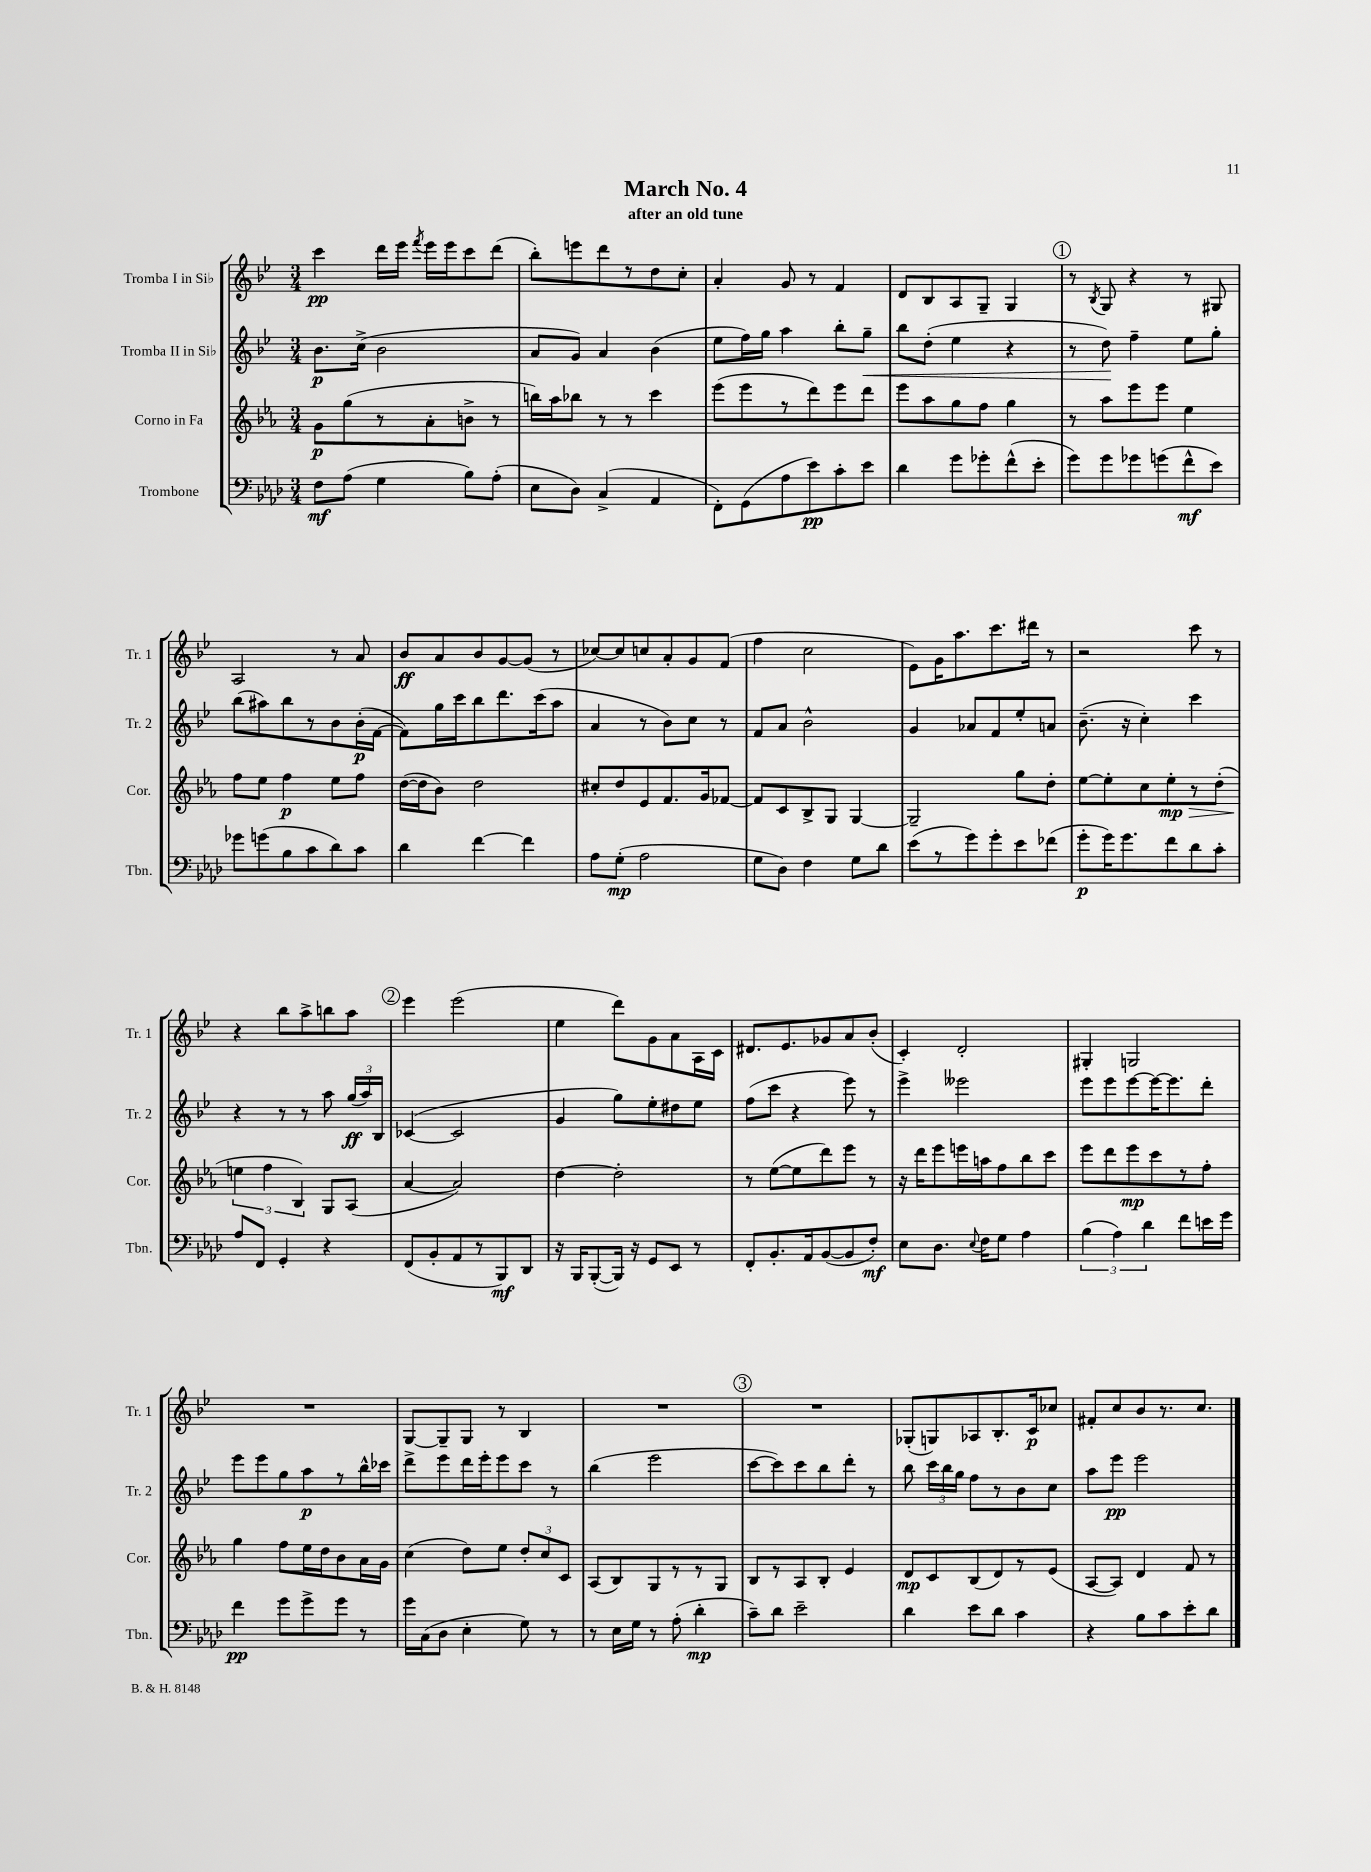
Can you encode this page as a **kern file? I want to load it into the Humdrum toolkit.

**kern	**kern	**kern	**kern
*staff4	*staff3	*staff2	*staff1
*clefF4	*clefG2	*clefG2	*clefG2
*k[b-e-a-d-]	*k[b-e-a-]	*k[b-e-]	*k[b-e-]
*M3/4	*M3/4	*M3/4	*M3/4
8F	8g	8.b-	4ccc
(8A-	(8gg	.	.
.	.	(16cc^	.
4G	8r	2b-	16ddd
.	.	.	16eee-
.	.	.	8qfff
.	8a-'	.	16eee-
.	.	.	16eee-
8B-)	8b^	.	8ccc
(8A-'	8r	.	(8ddd
=	=	=	=
8E-	16bb)	8a	8bb-')
.	16aa-	.	.
8D-)	8bb-	8g)	8eee
(4C^	8r	4a	8ddd
.	8r	.	8r
4AA-	4ccc	(4b-	8dd
.	.	.	8cc'
=	=	=	=
8FF')	(8eee-	8ee-	4a'
(8GG	8eee-	16ff)	.
.	.	16gg	.
8A-	8r	4aa	8g
8e-)	8ddd)	.	8r
8c'	8eee-	8bb-'	4f
8e-	8ddd	8gg~	.
=	=	=	=
4d-	8eee-	8bb-	8d
.	8aa-	(8dd'	8B-
8g	8gg	4ee-	8A
8g-'	8ff	.	8G~
(8f^^	4gg	4r	4G
8e-'	.	.	.
=	=	=	=
8g)	8r	8r	8r
.	.	.	8qB-
8g	8aa-	8dd)	8G
8g-	8eee-	4ff~	4r
(8g	8eee-	.	.
8f^^	4ee-	8ee-	8r
8e-)	.	8gg'	8G#
=	=	=	=
8g-	8ff	(8bb-	2A
(8g	8ee-	8aa#)	.
8B-	4ff	8bb-	.
8c	.	8r	.
8d-)	8ee-	8b-	8r
8c	8ff	(16b-'	8a
.	.	[16f	.
=	=	=	=
4d-	([16dd	8f])	8b-
.	16dd]	.	.
.	8b-)	16gg	8a
.	.	16ccc	.
[4f	2dd	8bb-	8b-
.	.	8.ddd	[8g
4f]	.	.	(8g]
.	.	(16ccc	.
.	.	8aa	8r
=	=	=	=
8A-	8cc#'	4a	[8cc-)
(8G'	8dd	.	8cc-]
2A-	8e-	8r	8cc
.	8.f	8b-)	8a'
.	.	8cc	8g
.	16g	.	.
.	[8f-	8r	(8f
=	=	=	=
8G	8f-]	8f	4ff
8D-)	8c	8a	.
4F	8B-^	2b-^^	2cc
.	8G	.	.
8G	[4G	.	.
8d-	.	.	.
=	=	=	=
(8e-	2G~]	4g	8e-)
8r	.	.	16g
.	.	.	8.aa
8g)	.	8a-	.
8g'	.	8f	8.ccc
8e-	8gg	8ee-'	.
.	.	.	16ddd#
(8f-	8dd'	8a	8r
=	=	=	=
8g'	[8ee-	(8.b-~	2r
16g)	8ee-']	.	.
8.g	.	16r	.
.	8cc	4cc')	.
8f	8ee-'	.	.
8d-	8r	4ccc	8ccc
8c'	(8dd'	.	8r
=	=	=	=
8A-	6ee	4r	4r
8FF	.	.	.
.	6ff	.	.
4GG'	.	8r	8bb-
.	6B-)	.	.
.	.	8r	8aa^
4r	8G	8aa	8bb
.	(8A-	(24gg	8aa
.	.	24aa)	.
.	.	24B-	.
=	=	=	=
(8FF	[4a-	([4c-	4eee-
8BB-'	.	.	.
8AA-	2a-])	2c-]	(2eee-
8r	.	.	.
8BBB-)	.	.	.
8DD-	.	.	.
=	=	=	=
16r	[4dd	4g	4ee-
16BBB-	.	.	.
([8BBB-'	.	.	.
16BBB-])	2dd']	8gg)	8ddd)
16r	.	.	.
8GG	.	8ee-'	8g
8EE-	.	8dd#	8a
8r	.	8ee-	16A
.	.	.	16c
=	=	=	=
8FF'	8r	(8ff	8.d#
8.BB-'	([8ee-	8ccc	.
.	.	.	8.e-
.	8ee-]	4r	.
16AA-	.	.	.
([8BB-	8ddd)	.	8g-
8BB-]	8eee-	8eee-)	8a
8F')	8r	8r	(8b-'
=	=	=	=
8E-	16r	4eee-^	4c')
.	16ddd	.	.
8.D-	8eee-	.	.
.	16eee	2eee--	2d'
8qqE-	.	.	.
16F	16aa	.	.
8G	8ff	.	.
4A-	8bb-	.	.
.	8ccc	.	.
=	=	=	=
(6B-	8eee-	8eee-	4G#'
.	8ddd	8eee-	.
6A-)	.	.	.
.	8eee-	[8eee-	2G
6d-	.	.	.
.	8ccc	16eee-_	.
.	.	8.eee-]	.
8f	8r	.	.
16e	8ff'	8ddd'	.
16g	.	.	.
=	=	=	=
4f	4gg	8eee-	2.r
.	.	8eee-	.
8g	8ff	8gg	.
8g^	16ee-	8aa	.
.	16dd	.	.
8g	8b-	8r	.
8r	16a-	16bb-^^	.
.	16g	16ccc-	.
=	=	=	=
16g	(4cc	8ddd^	[8G
(16C	.	.	.
8D-	.	8eee-	8G~]
4E-'	8dd)	16ddd	8G
.	.	16eee-'	.
.	8ee-	8eee-	8r
8G)	12dd'	8ccc	4B-
.	12cc	.	.
8r	.	8r	.
.	12c	.	.
=	=	=	=
8r	(8A-	(4bb-	2.r
16E-	8B-)	.	.
16G	.	.	.
8r	8G	2eee-	.
(8A-'	8r	.	.
4d-'	8r	.	.
.	8G	.	.
=	=	=	=
8c~)	8B-	[8ccc	2.r
8d-	8r	8ccc])	.
2e-~	8A-	8ccc	.
.	8B-'	8bb-	.
.	4e-	8ddd'	.
.	.	8r	.
=	=	=	=
4d-	8d	8bb-	(8G-'
.	8c	24ccc	8G)
.	.	24bb-	.
.	.	24gg	.
8e-	(8B-	8ff	8A-
8d-	8d)	8r	8.B-'
4c	8r	8b-	.
.	.	.	16c
.	(8e-	8cc	8cc-
=	=	=	=
4r	[8A-	8aa	8f#'
.	8A-])	8eee-	8cc
8B-	4d	2eee-	8b-
8c	.	.	8.r
8e-'	8f	.	.
.	.	.	8.cc
8d-	8r	.	.
==	==	==	==
*-	*-	*-	*-
